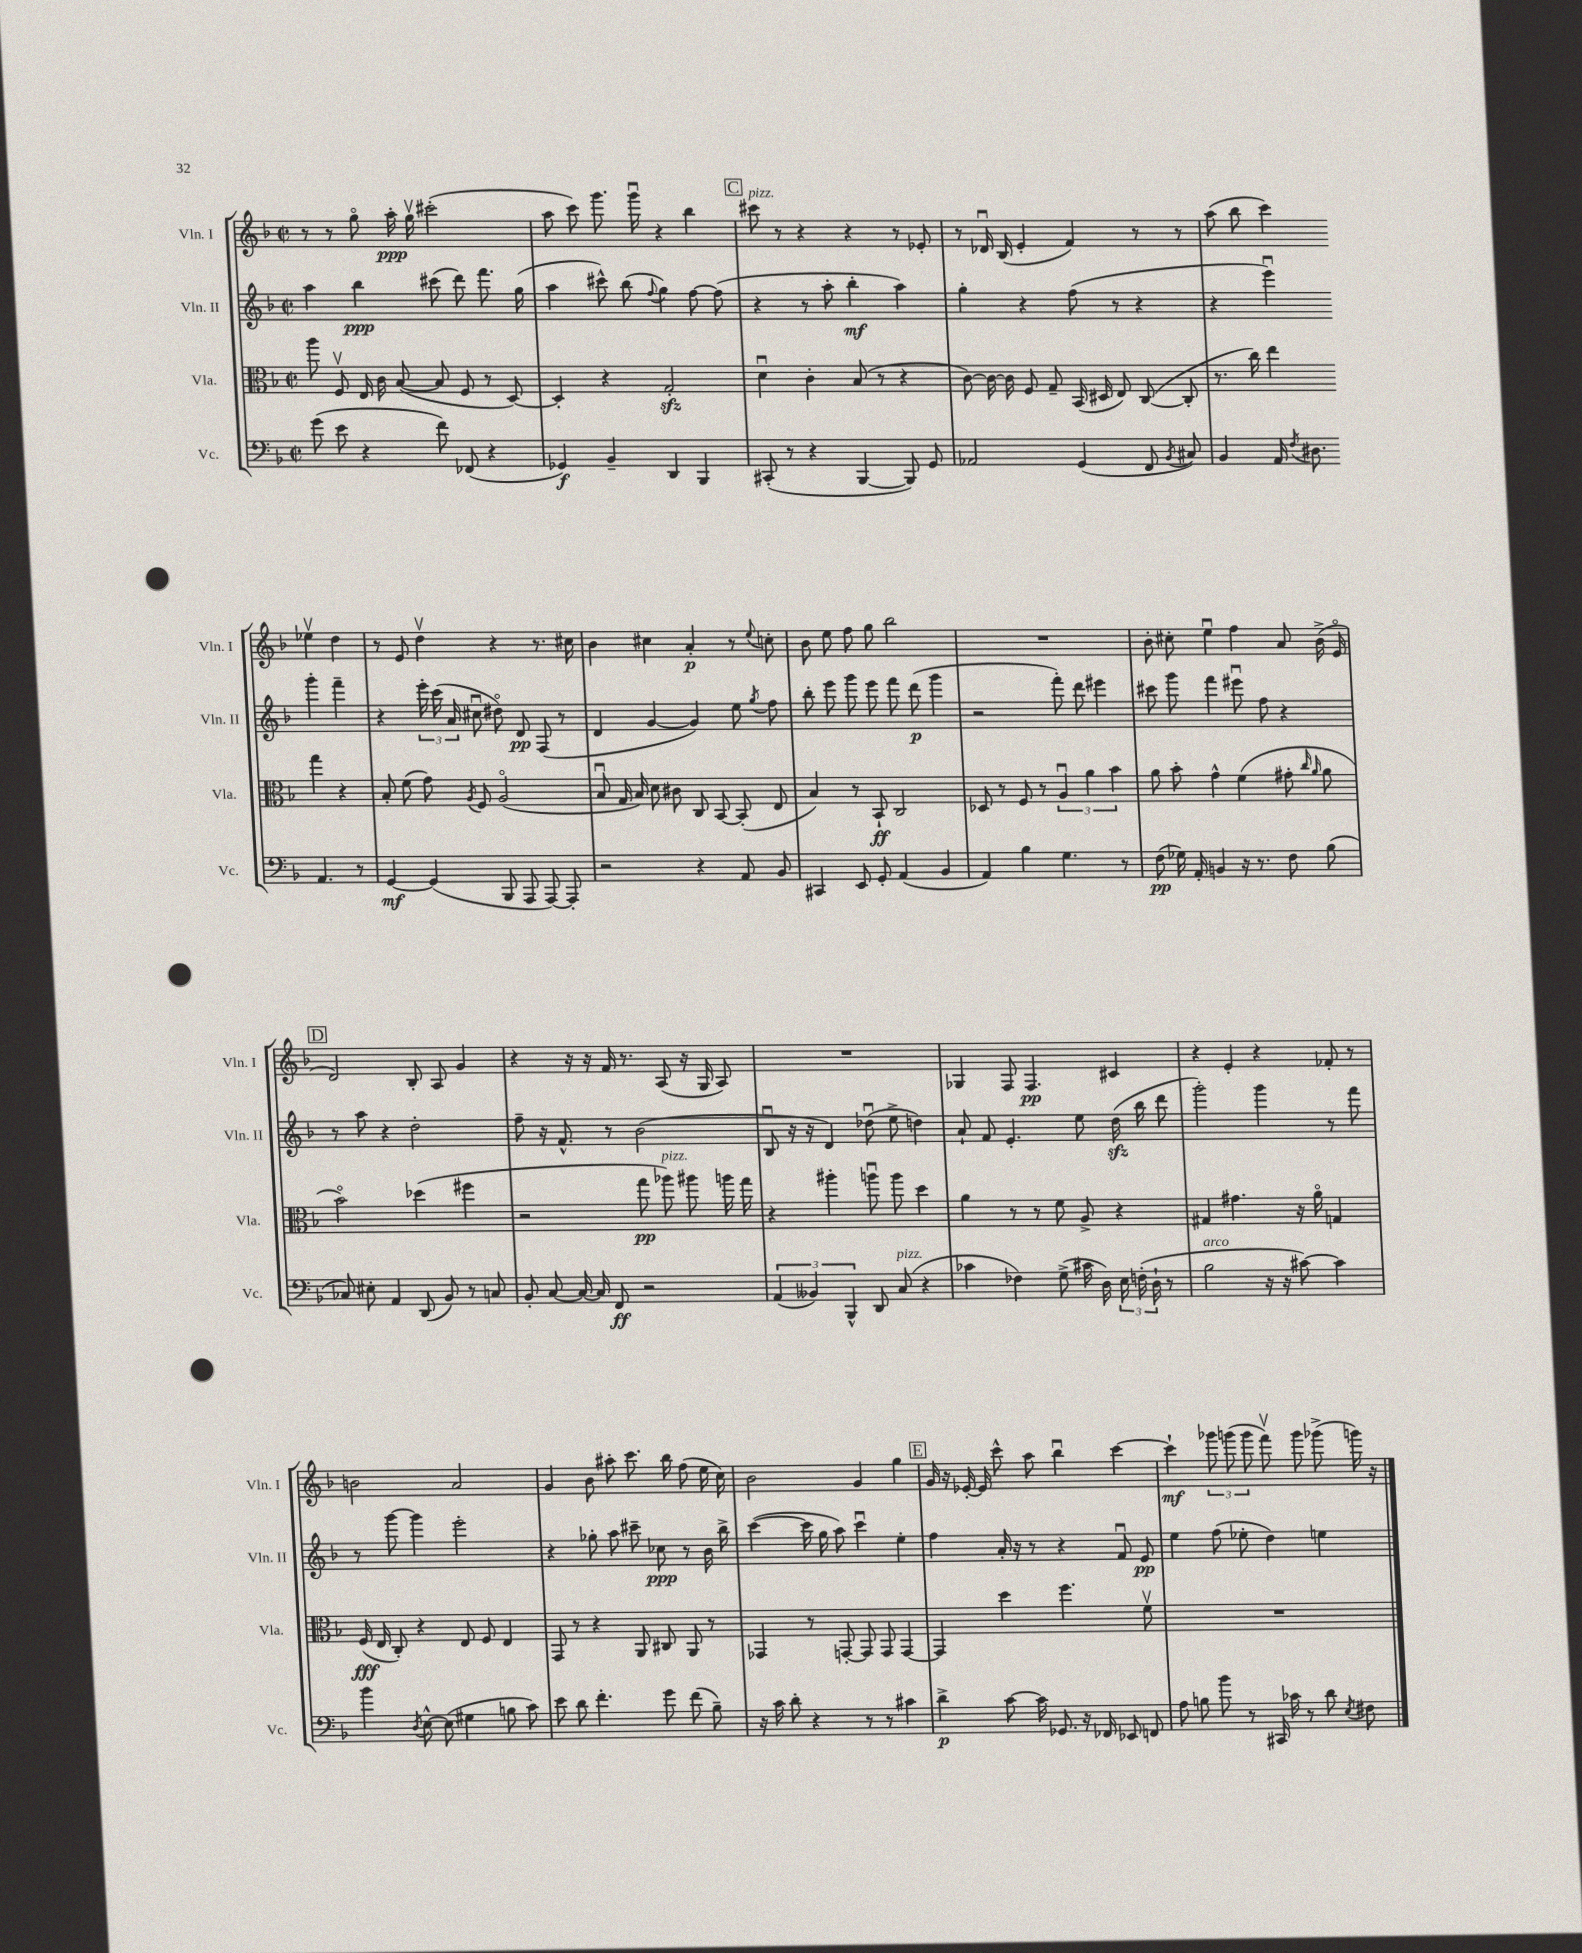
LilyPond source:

<<
\new StaffGroup <<
\new Staff = "s0" \with { instrumentName = "Vln. I" shortInstrumentName = "Vln. I" } {
    \clef treble \key f \major \defaultTimeSignature \time 2/2
    \autoBeamOff r8 r8 g''8\flageolet a''16-.\ppp g''16\upbow cis'''2-.( |
    a''8 c'''8) g'''8. g'''16\downbow r4 bes''4 |
    \mark \markup { \box "C" } cis'''8^\markup { \italic "pizz." } r8 r4 r4 r8 ees'8-. |
    r8 des'16\downbow bes16( e'4-. f'4) r8 r8 |
    a''8( bes''8 c'''4) ees''4\upbow d''4 |
    r8 e'8 d''4\upbow r4 r8. cis''16 |
    bes'4 cis''4 a'4-.\p r8 \appoggiatura { e''8 } c''8-. |
    bes'8 e''8 f''8 g''8 bes''2 |
    R1 |
    bes'8-. cis''8-. e''4\downbow f''4 a'8 bes'16->( e'16\flageolet |
    \mark \markup { \box "D" } d'2) bes8-. a8 g'4 |
    r4 r16 r16 f'16 r8. a8( r16 g16 a8) |
    R1 |
    ges4 f8 f4.\pp cis'4 |
    r4 e'4-. r4 fes'8-. r8 |
    b'2 a'2 |
    g'4 bes'8 ais''8-. c'''8. bes''16 f''8( e''16 c''16) |
    bes'2 g'4 g''4 |
    \mark \markup { \box "E" } g'16 r16 ees'16~-. ees'16 c'''8-^ a''8 bes''4\downbow c'''4~ |
    c'''4-!\mf \tuplet 3/2 { ges'''8 g'''8( g'''8 } f'''8\upbow) g'''8 ges'''8->( g'''16) r16 \bar "|." |
}
\new Staff = "s1" \with { instrumentName = "Vln. II" shortInstrumentName = "Vln. II" } {
    \clef treble \key f \major \defaultTimeSignature \time 2/2
    \autoBeamOff a''4 bes''4\ppp cis'''8( d'''8) f'''8. g''16( |
    a''4 cis'''8-^) bes''8( \appoggiatura { f''8 } g''4) f''8~ f''8( |
    \mark \markup { \box "C" } r4 r8 a''8-. bes''4-.\mf a''4) |
    g''4-. r4 f''8( r8 r4 |
    r4 e'''4\downbow) g'''4-. f'''4-- |
    r4 \tuplet 3/2 { e'''16-. c'''16( a'16 } cis''8\downbow dis''8\flageolet) d'8\pp f8( r8 |
    d'4 g'4~ g'4) e''8 \acciaccatura { g''8 } f''8 |
    bes''8-. e'''8 g'''8 e'''8 f'''8 d'''8\p( g'''4 |
    r2 f'''8-.) d'''8 eis'''4 |
    cis'''8 g'''8 f'''4 eis'''8\downbow f''8 r4 |
    \mark \markup { \box "D" } r8 a''8 r4 d''2-. |
    f''8-- r16 f'8.-^ r8 bes'2( |
    bes8\downbow r16 r16 d'4) des''8\downbow( e''8-> d''4) |
    a'8-! f'8 e'4.-. e''8 d''16\sfz( bes''16 d'''8 |
    g'''2-.) g'''4 r8 f'''8 |
    r8 g'''8~ g'''4 e'''2-. |
    r4 ges''8-. a''8 cis'''8-- ces''8\ppp r8 bes'16 bes''16-> |
    c'''4~( c'''16 g''16 a''8) c'''4\downbow e''4-. |
    \mark \markup { \box "E" } f''4 a'16-. r16 r8 r4 f'8\downbow e'8\pp |
    e''4 f''8( ees''8-. d''4) e''4 \bar "|." |
}
\new Staff = "s2" \with { instrumentName = "Vla." shortInstrumentName = "Vla." } {
    \clef alto \key f \major \defaultTimeSignature \time 2/2
    \autoBeamOff a''8 f8\upbow e16 c'16 bes8~( bes8 f8 r8 d8~) |
    d4-. r4 g2-.\sfz |
    \mark \markup { \box "C" } d'4\downbow c'4-. bes8( r8 r4 |
    c'8~) c'16~ c'16 f8 g8-- bes,16( dis16 e8) c8~( c8-. |
    r8. c''16) e''4 g''4 r4 |
    bes8-. f'8( g'8) \acciaccatura { a8 } f8 a2\flageolet( |
    bes8\downbow g16 bes16) d'8 cis'8 c8 bes,8~ bes,8-.( e8 |
    bes4) r8 bes,8-!\ff c2 |
    des8 r8 f8 r8 \tuplet 3/2 { a4\downbow a'4 bes'4 } |
    a'8 bes'8-. g'4-^ f'4( gis'8-. \grace { c''16 a'16 } a'8 |
    \mark \markup { \box "D" } bes'2\flageolet) des''4( fis''4 |
    r2 g''8\pp aes''8^\markup { \italic "pizz." }) ais''8 a''16 g''16 |
    r4 ais''4-. a''8\downbow a''8 d''4 |
    a'4 r8 r8 f'8 a8-> r4 |
    gis4 gis'4. r16 a'16\flageolet g4 |
    f16\fff( e16 c8-.) r4 e8 f8 e4 |
    g,8 r8 r4 a,8 cis8 a,8 r8 |
    ges,4 r8 g,8~-. g,8 g,8 g,4~ |
    \mark \markup { \box "E" } g,4 d''4 f''4. f'8\upbow |
    R1 \bar "|." |
}
\new Staff = "s3" \with { instrumentName = "Vc." shortInstrumentName = "Vc." } {
    \clef bass \key f \major \defaultTimeSignature \time 2/2
    \autoBeamOff g'8( e'8 r4 f'8) fes,8( r4 |
    ges,4\f) bes,4-- d,4 bes,,4 |
    \mark \markup { \box "C" } cis,8-.( r8 r4 bes,,4~ bes,,8) g,8 |
    aes,2 g,4( f,8 \acciaccatura { bes,8 } cis8) |
    bes,4 a,16 \acciaccatura { f8 } dis8. a,4. r8 |
    g,4~\mf g,4( bes,,8 a,,8 a,,8~) a,,8-. |
    r2 r4 a,8 bes,8 |
    cis,4 e,8 g,8-. a,4( bes,4 |
    a,4) bes4 g4. r8 |
    f8\pp( ges16) a,16-. b,4 r16 r8. f8 bes8( |
    \mark \markup { \box "D" } ces8) eis8-. a,4 d,8( bes,8) r8 c8 |
    bes,8-. c8~ c16~ c16 f,8\ff r2 |
    \tuplet 3/2 { a,4( beses,4) bes,,4-^ } d,8 c8^\markup { \italic "pizz." }( r4 |
    ces'4 fes4) g8->( cis'16 d16) \tuplet 3/2 { e16 f16-.( d16-! } r8 |
    bes2^\markup { \italic "arco" } r16 r16 cis'8~) cis'4 |
    bes'4 \acciaccatura { d8 } e8~-^ e8( gis4 b8 c'8) |
    e'8 d'8 f'4.-. g'8 f'8( bes8--) |
    r16 c'16 d'8-. r4 r8 r8 cis'4 |
    \mark \markup { \box "E" } d'4->\p c'8~ c'16 ges,8. r16 fes,16 ees,8 f,8 |
    a8 b8 bes'8 r8 cis,16 ces'16 r8 d'8 \acciaccatura { e8 } fis8 \bar "|." |
}
>>
>>
\layout { \context { \Score \remove "Bar_number_engraver" } }
